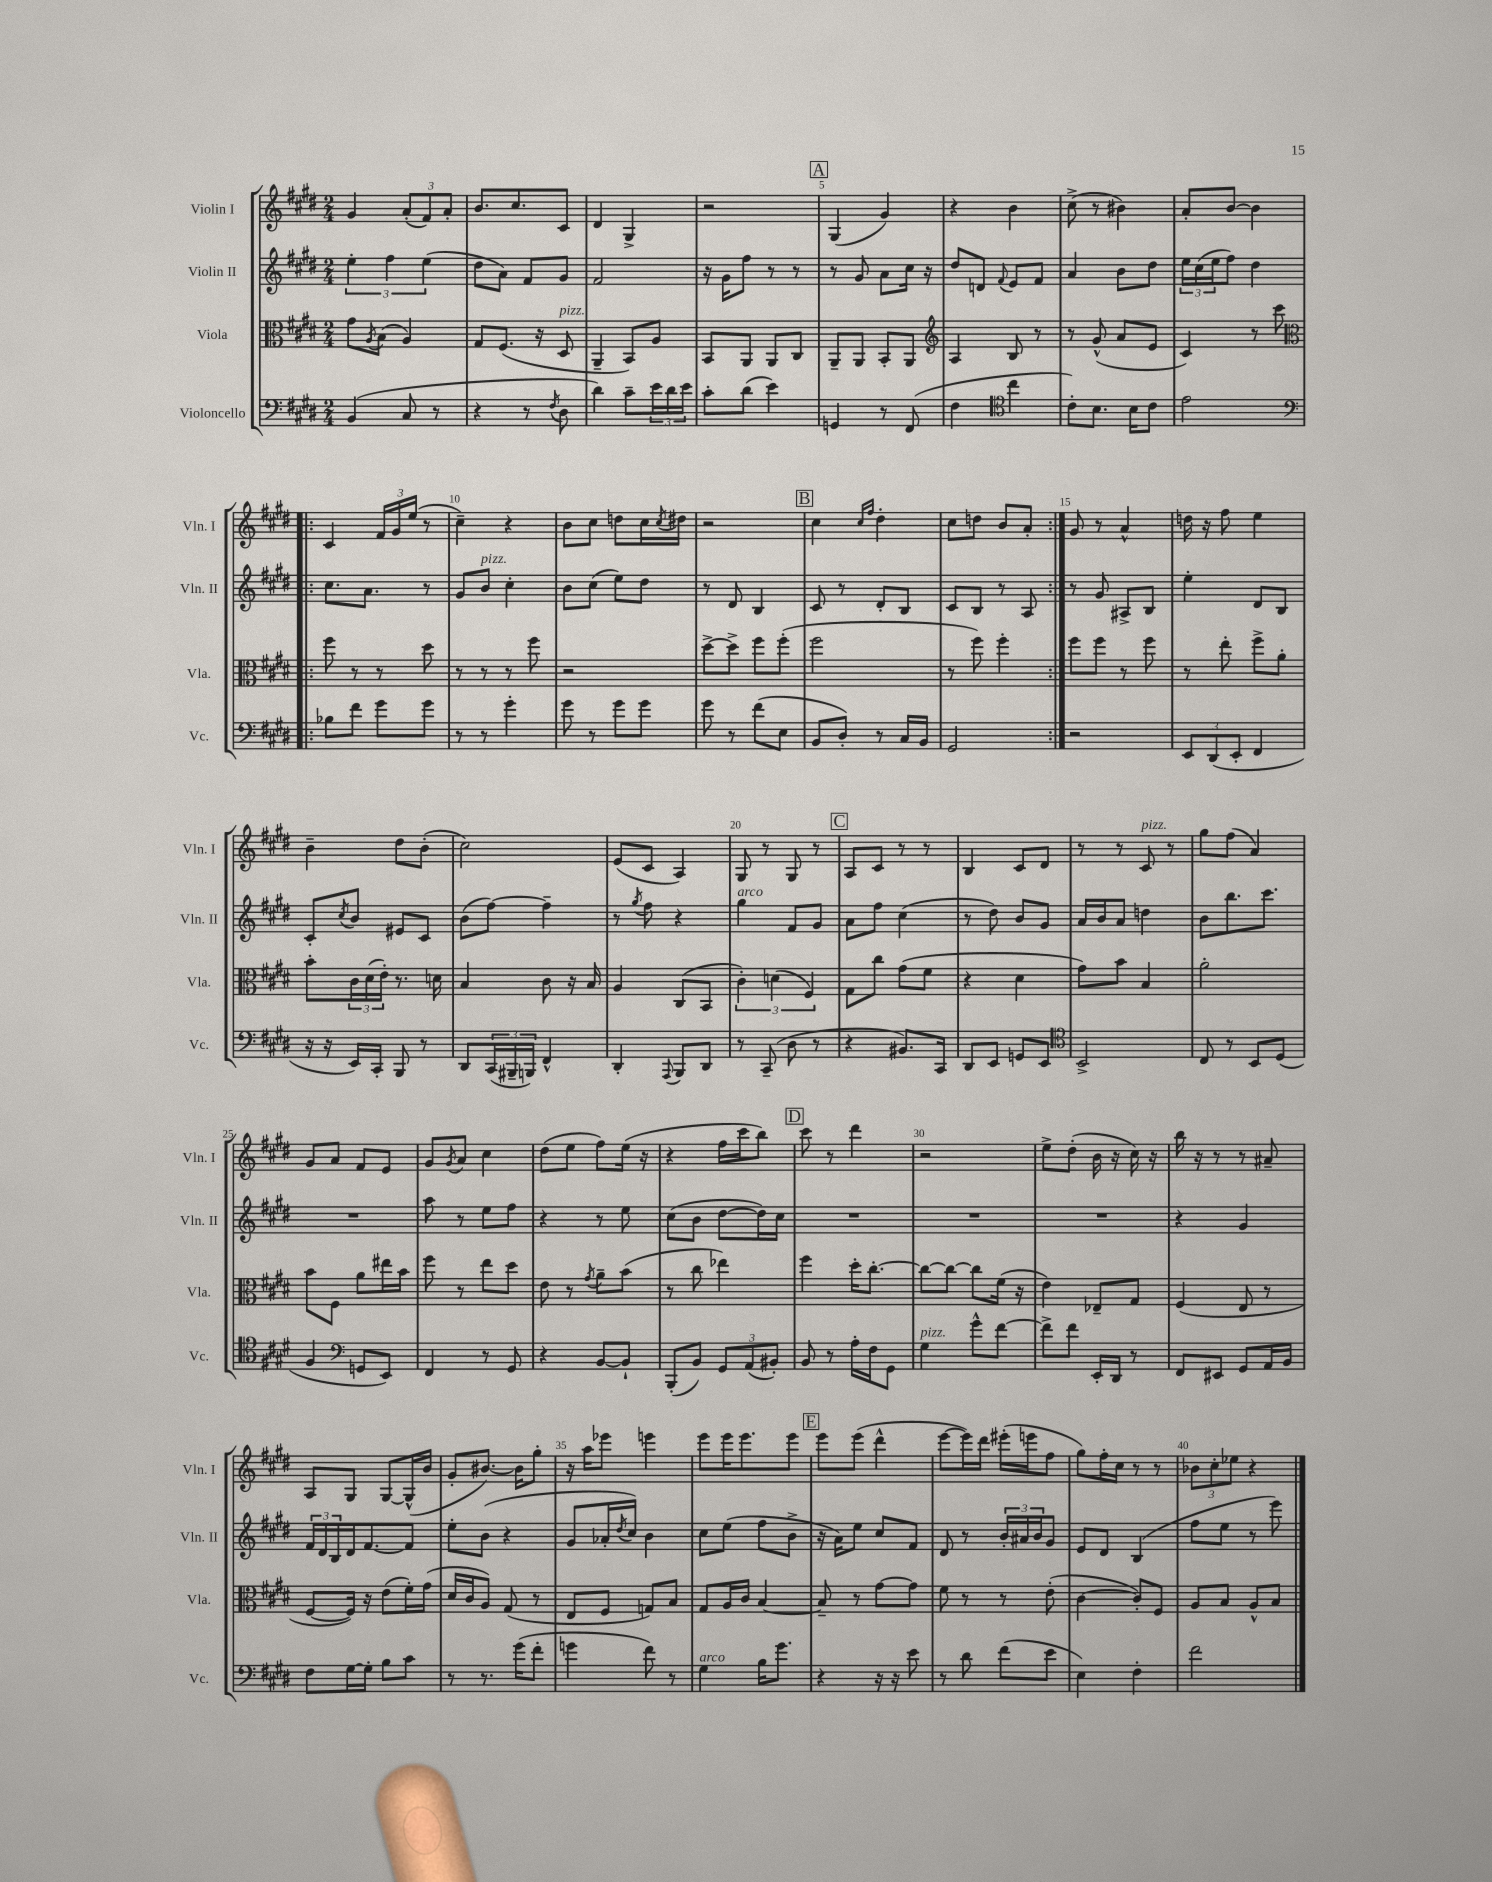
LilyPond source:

<<
\new StaffGroup <<
\new Staff = "s0" \with { instrumentName = "Violin I" shortInstrumentName = "Vln. I" } {
    \clef treble \key e \major \numericTimeSignature \time 2/4
    gis'4 \tuplet 3/2 { a'8-.( fis'8) a'8-. } |
    b'8. cis''8. cis'8 |
    dis'4 gis4-> |
    r2 |
    \mark \markup { \box "A" } gis4( gis'4) |
    r4 b'4 |
    cis''8->( r8 bis'4) |
    a'8-. b'8~ b'4 |
    \repeat volta 2 { cis'4 \tuplet 3/2 { fis'16 gis'16 e''16( } r8 |
    cis''4--) r4 |
    b'8 cis''8 d''8 cis''16 \acciaccatura { cis''8 } dis''16 |
    r2 |
    \mark \markup { \box "B" } cis''4 \grace { cis''16 fis''16 } dis''4-. |
    cis''8 d''8 b'8 a'8-. | }
    gis'8 r8 a'4-^ |
    d''16 r16 fis''8 e''4 |
    b'4-- dis''8 b'8-.( |
    cis''2) |
    e'8( cis'8 a4) |
    gis8 r8 gis8 r8 |
    \mark \markup { \box "C" } a8 cis'8 r8 r8 |
    b4 cis'8 dis'8 |
    r8 r8 cis'8^\markup { \italic "pizz." } r8 |
    gis''8 fis''8( a'4) |
    gis'8 a'8 fis'8 e'8 |
    gis'8 \acciaccatura { gis'8 } a'8 cis''4 |
    dis''8( e''8 fis''8) e''16( r16 |
    r4 fis''16 cis'''16 b''8) |
    \mark \markup { \box "D" } cis'''8 r8 dis'''4 |
    r2 |
    e''8-> dis''8-.( b'16 r16 cis''16) r16 |
    b''16 r16 r8 r8 ais'8-- |
    a8 gis8 gis8~ gis16-^( b'16 |
    gis'8-. bis'8.~) bis'16 gis''8-. |
    r16 a''16 ees'''8 e'''4 |
    e'''8 e'''16 e'''8. e'''8 |
    \mark \markup { \box "E" } e'''8 e'''8( dis'''4-^ |
    e'''8~ e'''16) dis'''16 eis'''16-.( e'''16 fis''8 |
    gis''8) fis''16-. cis''16 r8 r8 |
    \tuplet 3/2 { bes'8 cis''8-. ees''8 } r4 \bar "|." |
}
\new Staff = "s1" \with { instrumentName = "Violin II" shortInstrumentName = "Vln. II" } {
    \clef treble \key e \major \numericTimeSignature \time 2/4
    \tuplet 3/2 { e''4-. fis''4 e''4( } |
    dis''8 a'8) fis'8 gis'8 |
    fis'2 |
    r16 gis'16 fis''8 r8 r8 |
    \mark \markup { \box "A" } r8 gis'8 a'8 cis''16 r16 |
    dis''8 d'8 \appoggiatura { fis'8 } e'8 fis'8 |
    a'4 b'8 dis''8 |
    \tuplet 3/2 { e''16 cis''16( e''16 } fis''8) dis''4 |
    \repeat volta 2 { cis''8. a'8. r8 |
    gis'8 b'8^\markup { \italic "pizz." } cis''4-. |
    b'8 cis''8( e''8) dis''8 |
    r8 dis'8 b4 |
    \mark \markup { \box "B" } cis'8 r8 dis'8-. b8 |
    cis'8 b8 r8 a8 | }
    r8 gis'8 ais8-> b8 |
    e''4-. dis'8 b8 |
    cis'8-. \acciaccatura { cis''8 } b'8 eis'8 cis'8 |
    b'8( fis''8~) fis''4-- |
    r8 \acciaccatura { gis''8 } fis''8 r4 |
    gis''4^\markup { \italic "arco" } fis'8 gis'8 |
    \mark \markup { \box "C" } a'8 fis''8 cis''4( |
    r8 dis''8) b'8 gis'8 |
    a'16 b'16 a'8 d''4 |
    b'8 b''8. cis'''8. |
    R2 |
    a''8 r8 e''8 fis''8 |
    r4 r8 e''8 |
    cis''8( b'8 dis''8~ dis''16) cis''16 |
    \mark \markup { \box "D" } R2 |
    R2 |
    R2 |
    r4 gis'4 |
    \tuplet 3/2 { fis'16 dis'16 b16 } dis'16 fis'8.~ fis'8 |
    e''8-. b'8( r4 |
    gis'8 aes'16-. \acciaccatura { dis''8 } cis''16) b'4 |
    cis''8 e''8( fis''8 b'8-> |
    \mark \markup { \box "E" } r16 a'16) e''8 cis''8 fis'8 |
    dis'8 r8 \tuplet 3/2 { b'16-. ais'16 b'16 } gis'8 |
    e'8 dis'8 b4( |
    fis''8 e''8 r8 e'''8) \bar "|." |
}
\new Staff = "s2" \with { instrumentName = "Viola" shortInstrumentName = "Vla." } {
    \clef alto \key e \major \numericTimeSignature \time 2/4
    gis'8 \acciaccatura { a8 } b8( a4) |
    gis8 fis8.( r16 dis8^\markup { \italic "pizz." } |
    a,4-- b,8) a8 |
    b,8 a,8 a,8 cis8 |
    \mark \markup { \box "A" } a,8-- a,8 b,8-. a,8 |
    \clef treble a4 b8 r8 |
    r8 gis'8-^( a'8 e'8 |
    cis'4) r8 cis'''8 |
    \repeat volta 2 { \clef alto fis''8 r8 r8 dis''8 |
    r8 r8 r8 fis''8 |
    r2 |
    dis''8~-> dis''8-> fis''8 fis''8-.( |
    \mark \markup { \box "B" } fis''2 |
    r8 fis''8) fis''4-. | }
    fis''8 fis''8 r8 fis''8 |
    r8 e''8-. fis''8-> a'8-. |
    b'8-. \tuplet 3/2 { cis'16 dis'16( e'16-.) } r8. d'16 |
    b4 cis'8 r16 b16 |
    a4 cis8( b,8 |
    \tuplet 3/2 { cis'4-.) d'4( fis4) } |
    \mark \markup { \box "C" } gis8 cis''8 gis'8( fis'8 |
    r4 dis'4 |
    gis'8) b'8 b4 |
    a'2-. |
    b'8 fis8 a'8 eis''16 b'16 |
    fis''8 r8 e''8 dis''8 |
    e'8 r8 \acciaccatura { gis'8 } a'8-- b'8( |
    r8 cis''8 ees''4) |
    \mark \markup { \box "D" } fis''4 dis''16-. cis''8.~-. |
    cis''8~ cis''8~ cis''8 fis'16( r16 |
    e'4) ees8-- gis8 |
    fis4( e8 r8 |
    fis8~ fis16) r16 e'8( fis'16-.) gis'16( |
    dis'16 cis'16 a8) gis8( r8 |
    e8 fis8 g8) b8 |
    gis8 a16 cis'16 b4~ |
    \mark \markup { \box "E" } b8-- r8 gis'8~ gis'8 |
    fis'8 r8 r8 e'8-.( |
    cis'4~ cis'8-.) fis8 |
    a8 b8 a8-^ b8 \bar "|." |
}
\new Staff = "s3" \with { instrumentName = "Violoncello" shortInstrumentName = "Vc." } {
    \clef bass \key e \major \numericTimeSignature \time 2/4
    b,4( cis8 r8 |
    r4 r8 \acciaccatura { fis8 } dis8 |
    dis'4) cis'8-- \tuplet 3/2 { e'16 dis'16 e'16 } |
    cis'8-. dis'8( e'4) |
    \mark \markup { \box "A" } g,4 r8 fis,8( |
    fis4 \clef tenor cis''4 |
    cis'8-.) b8. b16 cis'8 |
    e'2 |
    \repeat volta 2 { \clef bass bes8 fis'8 gis'8 gis'8 |
    r8 r8 gis'4-. |
    gis'8 r8 gis'8 gis'8 |
    gis'8 r8 fis'8( e8 |
    \mark \markup { \box "B" } b,8 dis8-.) r8 cis16 b,16 |
    gis,2 | }
    r2 |
    \tuplet 3/2 { e,8 dis,8( e,8-. } fis,4 |
    r16 r16 e,16) cis,16-. b,,8 r8 |
    dis,8 \tuplet 3/2 { cis,16( bis,,16-- b,,16) } fis,4-^ |
    dis,4-. \appoggiatura { a,,8 } b,,8 dis,8 |
    r8 cis,8--( dis8 r8 |
    \mark \markup { \box "C" } r4 bis,8.) cis,16 |
    dis,8 e,8 g,8 e,8 |
    \clef tenor b,2-> |
    cis8 r8 b,8 dis8( |
    fis4 \clef bass g,8 e,8) |
    fis,4 r8 gis,8 |
    r4 b,8~ b,8-! |
    b,,8-.( b,8) \tuplet 3/2 { gis,8 a,8( bis,8-.) } |
    \mark \markup { \box "D" } b,8 r8 a16-. fis16 gis,8 |
    gis4^\markup { \italic "pizz." } gis'8-^ fis'8~ |
    fis'8-> fis'8 e,16-. dis,16 r8 |
    fis,8 eis,8 gis,8 a,16 b,16 |
    fis8 gis16~ gis16-. b8 cis'8 |
    r8 r8. gis'16( fis'8-. |
    g'4 fis'8) r8 |
    gis4^\markup { \italic "arco" } b16 gis'8. |
    \mark \markup { \box "E" } r4 r16 r16 e'8 |
    r8 dis'8 fis'8( e'8 |
    e4) fis4-. |
    fis'2 \bar "|." |
}
>>
>>
\layout { \context { \Score \override BarNumber.break-visibility = ##(#f #t #t) barNumberVisibility = #(every-nth-bar-number-visible 5) } }
